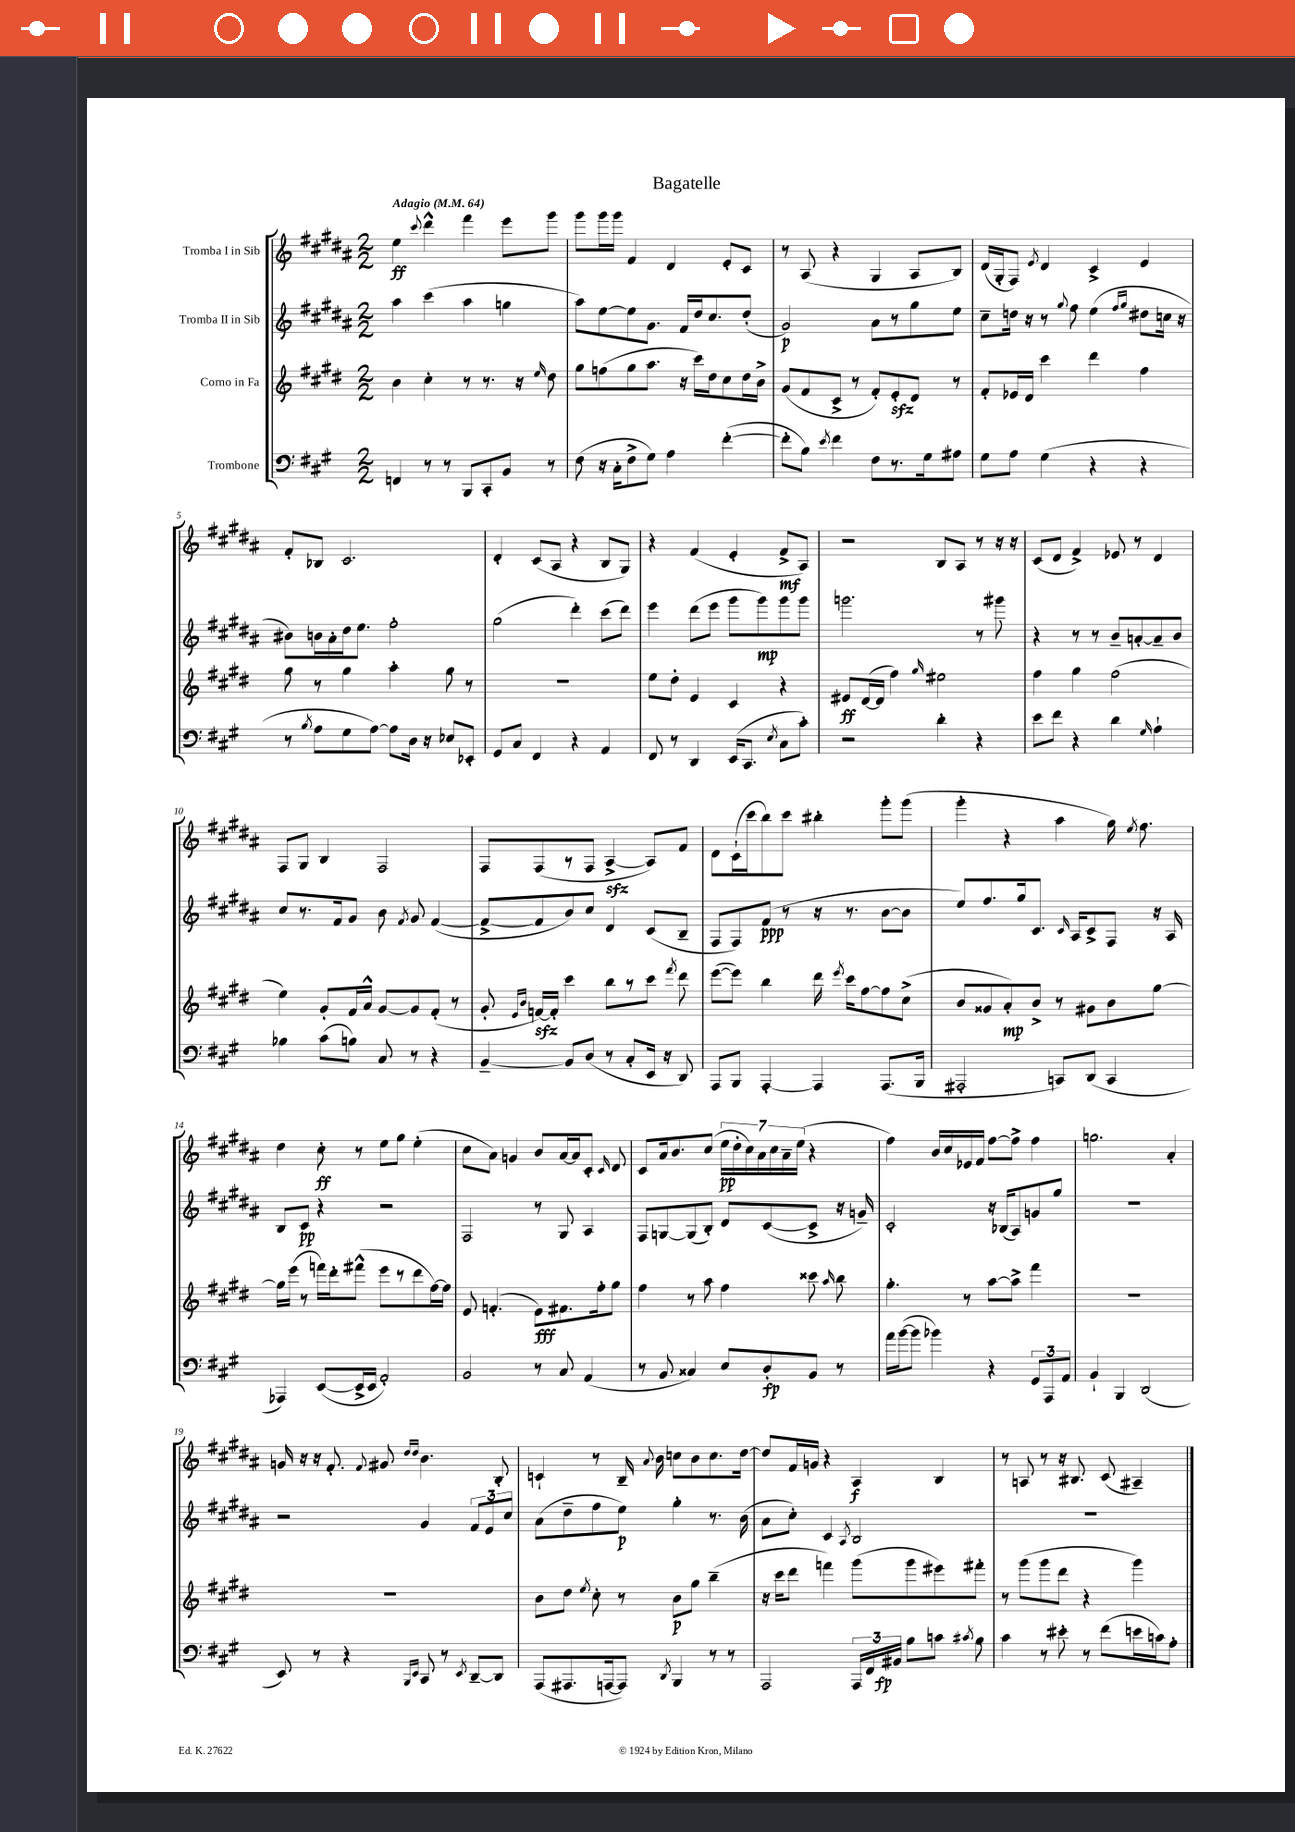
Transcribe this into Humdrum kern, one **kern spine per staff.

**kern	**kern	**kern	**kern
*staff4	*staff3	*staff2	*staff1
*clefF4	*clefG2	*clefG2	*clefG2
*k[f#c#g#]	*k[f#c#g#d#]	*k[f#c#g#d#a#]	*k[f#c#g#d#a#]
*M2/2	*M2/2	*M2/2	*M2/2
*MM64	*MM64	*MM64	*MM64
4FF	4b	4aa#	4ee
.	.	.	8qqccc#
8r	4cc#'	(4ccc#	4ddd#^^
8r	.	.	.
8BBB	8r	4aa#	4fff#
8CC#'	8.r	.	.
8BB	.	4gg	8eee
.	16r	.	.
.	16qqee	.	.
8r	8dd#	.	8ggg#
=	=	=	=
(8F#	8gg#	8aa#)	8ggg#
16r	(8ff	[8ee	16ggg#
16C#'	.	.	16ggg#
8F#^	8gg#	8ee]	4f#
8G#)	8.aa	8.g#	.
4A	.	.	4d#
.	16r	16f#	.
.	16ccc#)	16dd#	.
.	16dd#	8.cc#	.
([4f#'	8cc#	.	8e'
.	16dd#	(8dd#'	8c#
.	16b^	.	.
=	=	=	=
8f#']	(8g#	2g#)	8r
8B)	8f#	.	(8A#
8qe	.	.	.
4f#	8c#^	.	4r
.	8r	.	.
8F#	8f#')	8a#	4G#
8.r	8e'	8r	.
.	8d#	8gg#	8A#
16G#	.	.	.
8A#	8r	8ee	8B)
=	=	=	=
8G#	8f#'	8cc#~	(16d#
.	.	.	16G#'
8A	16e-	16dd	8F#)
.	16d#	16r	.
.	.	.	8qe
(4G#	4ccc#	8r	4d#
.	.	8qqgg#	.
.	.	8ff#	.
4r	4ddd#	(4ee	4c#^
.	.	16qqff#	.
.	.	16qqgg#	.
4r	4ff#	8dd#	4e
.	.	16cc	.
.	.	16r	.
=	=	=	=
8r	8gg#	8b#)	8f#'
8qB	.	.	.
8A	8r	16b	8B-
.	.	16a#'	.
8G#	4gg#	16dd#	2.c#
.	.	8.ee	.
[8A)	.	.	.
8A]	4aa'	2ff#'	.
16D	.	.	.
16r	.	.	.
8E-	8gg#	.	.
8EE-'	8r	.	.
=	=	=	=
8GG#	1r	(2gg#	4d#'
8C#	.	.	.
4FF#	.	.	(8c#
.	.	.	8A#
4r	.	4ddd#')	4r
4AA	.	(8ccc#	8B
.	.	8ddd#)	8G#)
=	=	=	=
8FF#	8ee	4eee	4r
8r	8dd#'	.	.
4DD	4e	(8ddd#	(4f#
.	.	8eee	.
(16EE	4c#	8ggg#	4e'
8.CC#	.	.	.
.	.	8ggg#)	.
8qE	.	.	.
8C#	4r	8ggg#	8f#^
8c#')	.	8ggg#	8A#)
=	=	=	=
2r	8e#	2.ggg	2r
.	([16d#	.	.
.	16d#]	.	.
.	4ff#)	.	.
.	16qqgg#	.	.
4d'	2ee#	.	8B
.	.	.	8A#
4r	.	8r	8r
.	.	8ggg#	16r
.	.	.	16r
=	=	=	=
8e	4ff#	4r	(8c#
8f#	.	.	8d#
4r	4gg#	8r	4f#^)
.	.	8r	.
4d	(2ff#	8b~	8e-
.	.	[8a'	8r
16qqG#	.	.	.
4A`	.	8a~]	4d#
.	.	8b	.
=	=	=	=
4B-	4ee)	8cc#	8F#
.	.	8.r	8G#
(8c#	8g#'	.	4B
.	.	16f#	.
8B)	16f#	8g#	.
.	16a^^	.	.
8C#	[8g#	8b	2F#
.	.	8qf#	.
8r	8g#]	8g#	.
4r	(8f#'	([4f#	.
.	8r	.	.
=	=	=	=
[4BB~	8g#'	8f#^_	8F#
.	16qqe	.	.
.	16qqb	.	.
.	[16f)	8f#]	(8F#
.	16f']	.	.
8BB]	4ccc#	8b)	8r
(8D	.	8cc#	8F#
8r	8bb	4d#	[4A#^
8C#'	8r	.	.
16EE	8ccc#	(8c#	8A#])
16r	.	.	.
.	8qfff#	.	.
8DD)	8ddd#	8B~	8f#
=	=	=	=
8AAA	([8eee	8F#	8d#
8BBB	8eee])	8F#)	(16c#`
.	.	.	16ccc#
[4AAA'	4bb	(8f#	8bb)
.	.	8r	8ccc#
4AAA]	16ddd#	16r	4bb#'
.	8qeee	.	.
.	16ccc#	8.r	.
.	[8ff#	.	.
(8.AAA	8ff#]	[8b	8ggg#'
.	(8cc#^	8b]	(8ggg#
16BBB	.	.	.
=	=	=	=
2AAA#'	8b	8ee)	4ggg#'
.	8g##	8.ff#	.
.	8a')	.	4r
.	.	16gg#	.
.	8b^	8.c#	.
8CC)	8r	.	4aa#
.	.	16qqc#	.
.	.	16A#	.
(8DD	8g#	8c#^	.
4CC	8b	8F#	16gg#)
.	.	.	8qee
.	.	.	8.ff#
.	[8gg#	16r	.
.	.	16A#	.
=	=	=	=
4AAA-)	16gg#]	8B	4dd#
.	(16eee	.	.
.	8r	8c#	.
([8EE	16fff)	4r	8cc#'
.	16ddd#'	.	.
16EE^]	(8fff#^^	.	8r
16EE	.	.	.
2AA')	8eee	2r	8ee
.	8r	.	8gg#
.	8ddd#	.	(4ee'
.	[16ff#)	.	.
.	16ff#]	.	.
=	=	=	=
2BB	8e	2F#	8cc#
.	(4.f'	.	8a#)
.	.	.	4g
8r	8e)	8r	8b
8C#	8.f#	8G#	[16a#
.	.	.	16a#]
(4AA	.	4A#	8c#'
.	16ff#'	.	.
.	.	.	16qqc#
.	8gg#	.	8d#
=	=	=	=
8r	4ff#	8F#	8c#
8BB	.	[8G	16a#
.	.	.	8.b
4C##)	8r	(8G]	.
.	8aa	8B')	(8cc#
8E	4ff#	8d#	28ee
.	.	.	28dd#'
.	.	.	28cc#)
.	.	.	28a#
8D'	.	([8c#	.
.	.	.	28cc#
.	.	.	28a#~
.	.	.	(28ee
8BB	8ccc##	8c#^]	4r
.	16qqaa	.	.
8r	8bb	16r	.
.	.	16g~)	.
=	=	=	=
16a	4.gg#'	2c#'	4ff#)
([16b	.	.	.
8b]	.	.	.
4b-)	.	.	16b
.	.	.	16cc#
.	8r	.	16e-
.	.	.	16f#
4r	[8aa	16r	[8ff#
.	.	(16B-	.
.	8aa^]	8A#)	8ff#^]
12GG#	4fff#	8g	4ff#
12AAA	.	.	.
.	.	8gg#	.
12AA	.	.	.
=	=	=	=
4BB`	1r	1r	2.gg
4BBB	.	.	.
(2DD	.	.	.
.	.	.	4a#'
=	=	=	=
8EE)	1r	2r	16g
.	.	.	16r
8r	.	.	16r
.	.	.	8.f#'
4r	.	.	.
.	.	.	8qqf#
.	.	.	8g#
16qqBBB	.	.	16qqdd#
16qqEE	.	.	16qqdd#
8CC#	.	4g#	4.b
8r	.	.	.
8qEE	.	.	.
[8DD~	.	12f#	.
.	.	12e	.
8DD]	.	.	8B'
.	.	12cc#	.
=	=	=	=
(8AAA	8b	(8a#	4c`
8.AAA#	8dd#	8dd#~	.
.	8qee	.	.
.	8cc#'	8ff#	8r
[16AAA	.	.	.
8AAA])	8r	8ee)	16B~
.	.	.	8qqa#
.	.	.	16b
8qDD	.	.	.
4BBB	8b	4gg#'	8cc
.	8gg#	.	8b
8r	(4bb~	8.r	8.cc
8r	.	.	.
.	.	(16b	[16dd#
=	=	=	=
2AAA	16r	8a#	8dd#]
.	16ccc#	.	.
.	8ddd#	8cc#')	16f#
.	.	.	16g
.	4fff)	4c#	4r
.	.	8qA#	.
24AAA	(8ggg#	2B	4A#
24FF#	.	.	.
24BB#	.	.	.
8B	8ggg#	.	.
8c	8eee#)	.	4B
8qc#	.	.	.
8B	8fff#'	.	.
=	=	=	=
4c#	8r	1r	8r
.	(8ggg#	.	8A
8r	8ggg#	.	8r
8e#'	8ddd#	.	16r
.	.	.	8.B#
8r	4r	.	.
(8f#	.	.	(8c#
16e	4ggg#)	.	4A#~)
16c)	.	.	.
8A'	.	.	.
==	==	==	==
*-	*-	*-	*-
